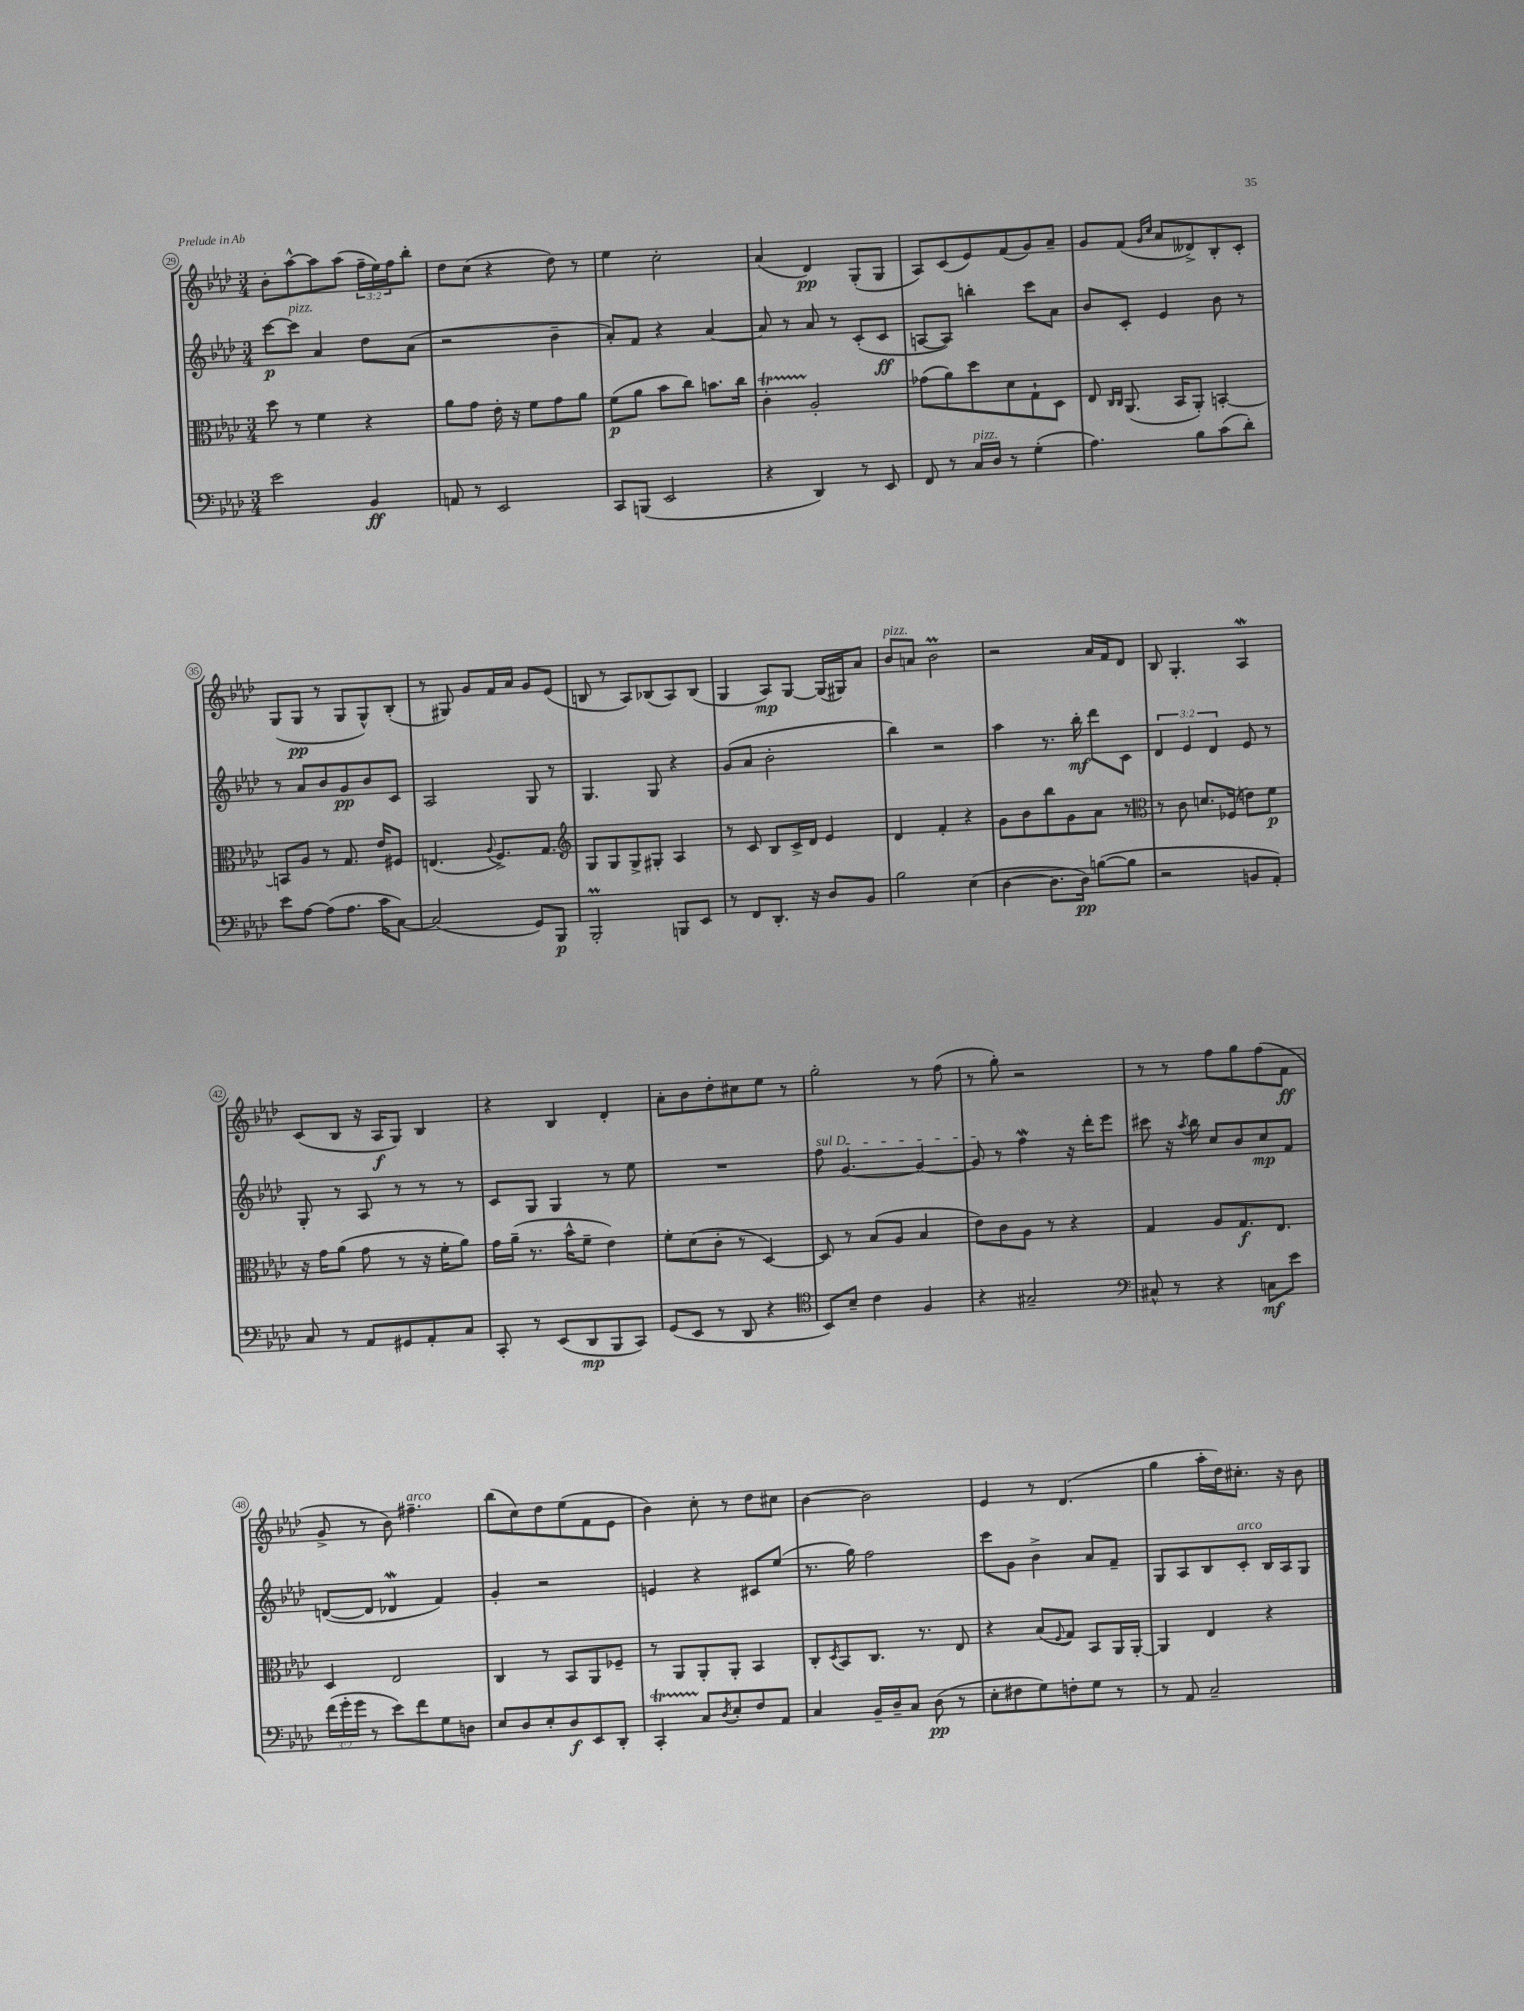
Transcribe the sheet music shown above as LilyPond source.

<<
\new StaffGroup <<
\new Staff = "s0" {
    \clef treble \key aes \major \numericTimeSignature \time 3/4 \override Staff.TupletNumber.text = #tuplet-number::calc-fraction-text
    bes'8-. aes''8~-^ aes''8 aes''8( \tuplet 3/2 { f''16-- ees''16) f''16 } bes''8-. |
    des''8 c''8( r4 des''8) r8 |
    ees''4 c''2-. |
    aes'4( des'4\pp) g8-.( g8 |
    aes8) c'8( ees'8) f'8( g'8) aes'8-- |
    g'8 f'8( \grace { g'16 c''16 } aes'8 deses'8->) bes8-. c'8-. |
    g8( g8\pp r8 g8 g8-^) bes8-.( |
    r8 gis8) g'8 f'16 aes'16 g'8 ees'8( |
    b8 r8 aes8) bes8( aes8) bes8( |
    g4 aes8\mp) g8~ g16( gis16) aes'8 |
    bes'8^\markup { \italic "pizz." } a'8 bes'2\prall |
    r2 aes'16 f'16 des'8 |
    bes8 g4.-. aes4\mordent |
    c'8( bes8 r16 aes16\f g8) bes4 |
    r4 bes4 des'4-. |
    aes'8-. bes'8 des''8-. cis''8 ees''8 r8 |
    g''2-. r8 f''8( |
    r8 g''8-.) r2 |
    r8 r8 f''8 g''8 f''8( f'8\ff |
    g'8-> r8 bes'8) fis''4.--^\markup { \italic "arco" } |
    bes''8( c''8) des''8 ees''8( f'8 ees'8 |
    bes'4) c''8-. r8 des''8 cis''8 |
    bes'4~ bes'2 |
    ees'4 r8 des'4.( |
    g''4 aes''16-. des''16) cis''8.-. r16 bes'8 \bar "|." |
}
\new Staff = "s1" {
    \clef treble \key aes \major \numericTimeSignature \time 3/4 \override Staff.TupletNumber.text = #tuplet-number::calc-fraction-text
    c'''8~\p c'''8^\markup { \italic "pizz." } aes'4 des''8 aes'8( |
    r2 bes'4-- |
    aes'8-.) f'8 r4 aes'4~ |
    aes'8 r8 aes'8 r8 c'8-.( c'8\ff |
    a8~ a8) b''4-. c'''8 aes'8 |
    bes'8 c'8-. ees'4 bes'8 r8 |
    r8 aes'8 bes'8 g'8\pp bes'8 c'8 |
    aes2 g8 r8 |
    g4. g8 r4 |
    g'8( aes'8 bes'2-. |
    bes''4) r2 |
    aes''4 r8. bes''16-.\mf des'''8 c'8 |
    \tuplet 3/2 { des'4 ees'4 des'4 } ees'8 r8 |
    g8-. r8 aes8 r8 r8 r8 |
    c'8 g8 g4 r8 ees''8 |
    R2. |
    \once \override TextSpanner.bound-details.left.text = \markup { \italic "sul D" } f''8\startTextSpan g'4.~ g'4~ |
    g'8\stopTextSpan r8 f''4\mordent r16 des'''16-. ees'''8 |
    cis'''8 r16 \acciaccatura { aes''8 } bes''16 c''8 bes'8 c''8\mp f'8 |
    d'8~( d'8 des'4\mordent f'4) |
    g'4-. r2 |
    e'4 r4 cis'8 ees''8( |
    r8. g''16) f''2 |
    c'''8 g'8 bes'4-> aes'8 f'8-- |
    g8 aes8 bes8 c'8-.^\markup { \italic "arco" } bes16 aes16 g8 \bar "|." |
}
\new Staff = "s2" {
    \clef alto \key aes \major \numericTimeSignature \time 3/4
    des''8 r8 f'4 r4 |
    aes'8 g'8 ees'16-. r16 f'8 g'8 aes'8 |
    f'8\p( aes'8 bes'8 c''8) b'8. c''16 |
    c'4-.\startTrillSpan aes2-.\stopTrillSpan |
    ges'8( aes'8) des''8 des'8 g8-! des8 |
    ees8 \grace { c16 c16 } aes,8.( bes,16 aes,8-.) b,4~-. |
    b,8 aes8 r8 g8. ees'16 fis8 |
    e4.( \appoggiatura { aes8 } f8.->) g8. |
    \clef treble g8 g8 g8-> gis8-. aes4 |
    r8 c'8 bes8 c'16-> des'16 ees'4 |
    des'4 f'4-. r4 |
    g'8 bes'8 bes''8 g'8 aes'8 r8 |
    \clef alto r8 c'8 d'8. fes16( e'8) f'8\p |
    r16 g'16 aes'8( g'8 r8 r16 f'16-. aes'8) |
    g'16 aes'16--( r8. bes'16-^ f'8-- ees'4) |
    f'8-. des'8( c'8-. r8 des4~) |
    des8 r8 bes8( aes8 bes4 |
    ees'8) c'8 aes8 r8 r4 |
    g4 aes8 g8.\f ees8. |
    des4 ees2 |
    c4 r8 bes,8 aes,8 fes8-- |
    r8 aes,8 aes,8-. aes,8-. bes,4 |
    c8-. \acciaccatura { des8 } bes,8 c8. r8. ees8 |
    r4 bes8( \appoggiatura { f8 } g8) bes,8 aes,16 aes,16~-. |
    aes,4 ees4 r4 \bar "|." |
}
\new Staff = "s3" {
    \clef bass \key aes \major \numericTimeSignature \time 3/4 \override Staff.TupletNumber.text = #tuplet-number::calc-fraction-text
    ees'2 bes,4\ff |
    a,8 r8 ees,2 |
    c,8 b,,8( ees,2 |
    r4 des,4) r8 ees,8 |
    f,8 r8 c16^\markup { \italic "pizz." } des16 r8 g4-.( |
    aes4.) bes8 c'8( des'8-.) |
    ees'8 aes8~ aes8( aes8. c'16 c8~) |
    c2( g,8) bes,,8\p |
    bes,,2-.\prall b,,8 ees,8 |
    r8 f,8 des,8.-. r16 des8 bes,8 |
    bes2 ees4( |
    des4~ des8. des16\pp) b8~( b8 |
    r2 b,8 aes,8-.) |
    c8 r8 aes,8 gis,8 aes,8-. c8 |
    c,8-. r8 ees,8( des,8\mp bes,,8 c,8) |
    g,8( ees,8 r8 des,8 r4 |
    \clef tenor bes,8) bes8-- c'4 f4 |
    r4 gis2-- |
    \clef bass cis8-^ r8 r4 c8\mf ees'8 |
    \tuplet 3/2 { f'16( g'16-. g'16 } r8 ees'8) f'8 g8 d8 |
    ees8 des8 ees8-. des8\f ees,8 des,8-. |
    c,4-.\startTrillSpan c8\stopTrillSpan \acciaccatura { des8 } ees8-. f8 aes,8 |
    c4 bes,16-- des16-- c8 des8\pp( r8 |
    ees8-. fis8 g8) f8-. g8 r8 |
    r8 aes,8 c2-- \bar "|." |
}
>>
>>
\layout { \context { \Score currentBarNumber = #29 \override BarNumber.stencil = #(make-stencil-circler 0.1 0.3 ly:text-interface::print) } }
